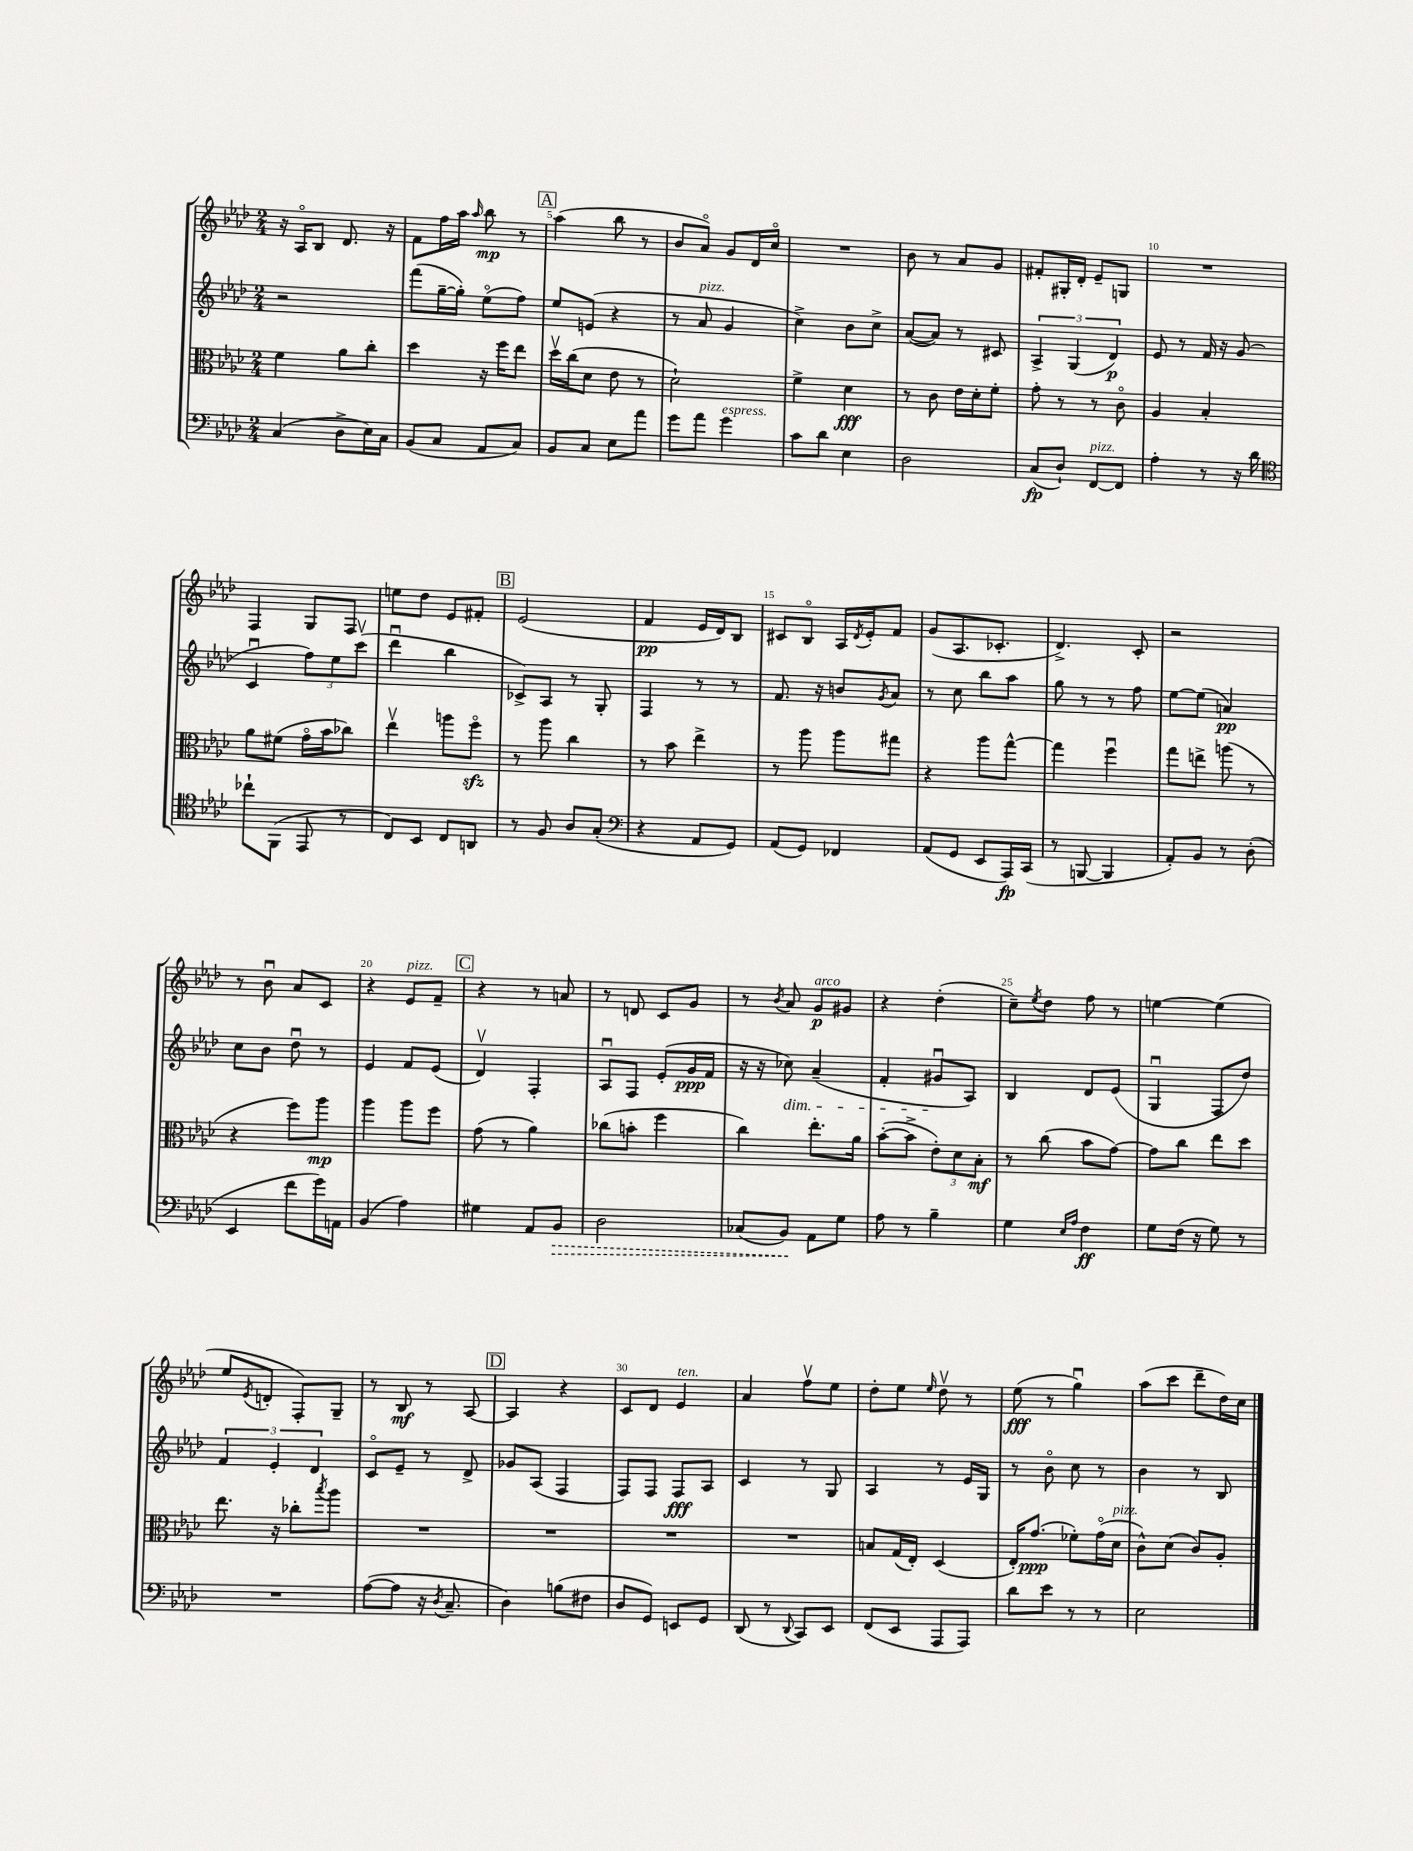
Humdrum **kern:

**kern	**dynam	**kern	**dynam	**kern	**dynam	**kern	**dynam
*part4	*part4	*part3	*part3	*part2	*part2	*part1	*part1
*staff4	*staff4	*staff3	*staff3	*staff2	*staff2	*staff1	*staff1
*clefF4	*	*clefC3	*	*clefG2	*	*clefG2	*
*k[b-e-a-d-]	*	*k[b-e-a-d-]	*	*k[b-e-a-d-]	*	*k[b-e-a-d-]	*
*M2/4	*	*M2/4	*	*M2/4	*	*M2/4	*
=3	=3	=3	=3	=3	=3	=3	=3
(4C/	.	4f\	.	2r	.	16r	.
.	.	.	.	.	.	16A-/KL	.
.	.	.	.	.	.	8B-/J	.
8D-^\L	.	8a-\L	.	.	.	8.d-/	.
16E-\L)	.	8cc'\J	.	.	.	.	.
16C\JJ	.	.	.	.	.	16r	.
=4	=4	=4	=4	=4	=4	=4	=4
(8BB-/L	.	4dd-\	.	(8fff\L	.	8f\L	.
8C/J	.	.	.	[16gg~\L	.	16ff\L	.
.	.	.	.	16gg'\JJ])	.	16aa-\JJ	.
.	.	.	.	.	.	16qqaa-/	.
8AA-/L	.	16r	.	(8ee-\L	.	8bb-\	mp
.	.	16ff\KL	.	.	.	.	.
8C/J)	.	8ee-\J	.	8ff\J)	.	8r	.
!!LO:REH:place=s1:t=A
=5	=5	=5	=5	=5	=5	=5	=5
8BB-/L	.	16dd-v\LL	.	8ee-/L	.	(4aa-\	.
.	.	(16cc\J	.	.	.	.	.
8C/J	.	8d-\J	.	(8en/J	.	.	.
8E-\L	.	8e-\	.	4r	.	8bb-\	.
8a-\J	.	8r	.	.	.	8r	.
=6	=6	=6	=6	=6	=6	=6	=6
8g\L	.	2d-`\)	.	8r	.	8b-/L	.
!	!	!	!	!LO:TX:a:i:t=pizz.	!	!	!
8a-\J	.	.	.	8a-/	.	8a-/J)	.
!LO:TX:a:i:t=espress.	!	!	!	!	!	!	!
4g\	.	.	.	4g/	.	8g/L	.
.	.	.	.	.	.	16d-/L	.
.	.	.	.	.	.	16cc/JJ	.
=7	=7	=7	=7	=7	=7	=7	=7
8c\L	.	4f^\	.	4cc^\)	.	2r	.
8d-\J	.	.	.	.	.	.	.
4E-\	.	4d-\	fff	8b-\L	.	.	.
.	.	.	.	8cc^\J	.	.	.
=8	=8	=8	=8	=8	=8	=8	=8
2D-\	.	8r	.	([8a-/L	.	8b-\	.
.	.	8c\	.	8a-/J])	.	8r	.
.	.	16e-\LL	.	8r	.	8a-/L	.
.	.	16d-'\J	.	.	.	.	.
.	.	8f'\J	.	8c#X/	.	8g/J	.
=9	=9	=9	=9	=9	=9	=9	=9
(8C/L	fp	8g'\	.	6A-^/	.	8f#X'/L	.
8D-`/J)	.	8r	.	.	.	16G#X'/L	.
.	.	.	.	(6G/	.	.	.
.	.	.	.	.	.	16d-'/JJ	.
!LO:TX:a:i:t=pizz.	!	!	!	!	!	!	!
[8FF/L	.	8r	.	.	.	8e-~/L	.
.	.	.	.	6d-/)	p	.	.
8FF/J]	.	8c\	.	.	.	8Gn/J	.
=10	=10	=10	=10	=10	=10	=10	=10
4A-'\	.	4A-/	.	8e-/	.	2r	.
.	.	.	.	8r	.	.	.
8r	.	4B-'/	.	16f/	.	.	.
.	.	.	.	16r	.	.	.
16r	.	.	.	(8g/	.	.	.
16d-\	.	.	.	.	.	.	.
!!LO:LB:g=z
=11	=11	=11	=11	=11	=11	=11	=11
*clefC4	*	*	*	*	*	*	*
8cc-X`\L	.	8a-\L	.	4cu/	.	4F/	.
(8FF\J	.	(8f#X\J	.	.	.	.	.
8EE-/	.	16g\LL	.	12ff\L)	.	8G/L	.
.	.	16b-\J	.	.	.	.	.
.	.	.	.	12ee-\	.	.	.
8r	.	8cc-X\J)	.	.	.	8F/J	.
.	.	.	.	(12cccv\J	.	.	.
=12	=12	=12	=12	=12	=12	=12	=12
8C/L)	.	4ee-v\	.	4ddd-u\	.	8een\L	.
8BB-/J	.	.	.	.	.	8dd-\J	.
8C/L	.	8aan\L	.	4bb-\	.	8e-/L	.
8AAn/J	.	8ffzz\J	.	.	.	8f#X'/J	.
!!LO:REH:place=s1:t=B
=13	=13	=13	=13	=13	=13	=13	=13
8r	.	8r	.	8c-X^/L)	.	(2e-/	.
8F/	.	8aa-\	.	8A-/J	.	.	.
8A-/L	.	4cc\	.	8r	.	.	.
(8G'/J	.	.	.	8G'/	.	.	.
=14	=14	=14	=14	=14	=14	=14	=14
*clefF4	*	*	*	*	*	*	*
4r	.	8r	.	4F/	.	4f/	pp
.	.	8b-\	.	.	.	.	.
8AA-/L	.	4ee-^\	.	8r	.	16e-/LL	.
.	.	.	.	.	.	16d-/J)	.
8GG/J)	.	.	.	8r	.	8B-/J	.
=15	=15	=15	=15	=15	=15	=15	=15
(8AA-/L	.	8r	.	8.f/	.	8c#X/L	.
8GG/J)	.	8aa-\	.	.	.	8B-/J	.
.	.	.	.	16r	.	.	.
4FF-X/	.	8aa-\L	.	8bn/L	.	16A-/LL	.
.	.	.	.	.	.	8qd-/	.
.	.	.	.	.	.	16e-'/J	.
.	.	.	.	8qg/	.	.	.
.	.	8gg#X\J	.	8a-/J	.	8f/J	.
=16	=16	=16	=16	=16	=16	=16	=16
(8AA-/L	.	4r	.	8r	.	(8g/L	.
8GG/J	.	.	.	8cc\	.	8.A-/	.
8EE-/L	.	8aa-\L	.	8bb-\L	.	.	.
.	.	.	.	.	.	8.c-X'/J	.
16AAA-/L)	fp	[8gg^^\J	.	8aa-\J	.	.	.
(16CC/JJ	.	.	.	.	.	.	.
=17	=17	=17	=17	=17	=17	=17	=17
8r	.	4gg\]	.	8gg\	.	4.d-^/)	.
[8BBBn/	.	.	.	8r	.	.	.
4BBB/]	.	4ffu\	.	8r	.	.	.
.	.	.	.	8ff\	.	8c'/	.
=18	=18	=18	=18	=18	=18	=18	=18
8AA-'/L)	.	8gg\L	.	[8ee-\L	.	2r	.
8BB-/J	.	8een^\J	.	(8ee-\J]	.	.	.
8r	.	(8aan\	.	4an/)	pp	.	.
(8D-'\	.	8r	.	.	.	.	.
!!LO:LB:g=z
=19	=19	=19	=19	=19	=19	=19	=19
4EE-/	.	4r	.	8cc\L	.	8r	.
.	.	.	.	8b-\J	.	8b-u\	.
8f\L	.	8ff\L)	.	8dd-u\	.	8a-/L	.
16g\L)	.	8aa-\J	mp	8r	.	8c/J	.
16AAn\JJ	.	.	.	.	.	.	.
=20	=20	=20	=20	=20	=20	=20	=20
(4BB-/	.	4aa-\	.	4e-/	.	4r	.
!	!	!	!	!	!	!LO:TX:a:i:t=pizz.	!
4A-\)	.	8aa-\L	.	8f/L	.	8e-/L	.
.	.	8ff\J	.	(8e-/J	.	8f~/J	.
!!LO:REH:place=s1:t=C
=21	=21	=21	=21	=21	=21	=21	=21
4G#X\	.	(8g\	.	4d-v/)	.	4r	.
.	.	8r	.	.	.	.	.
8AA-/L	.	4a-\)	.	4F'/	.	8r	.
!	!LO:HP:b	!	!	!	!	!	!
8BB-/J	>	.	.	.	.	8an/	.
=22	=22	=22	=22	=22	=22	=22	=22
2D-\	.	(8cc-X\L	.	8A-u/L	.	8r	.
.	.	8bn'\J	.	8F/J	.	8dn/	.
.	.	4ff\	.	(8e-'/L	.	8c/L	.
.	.	.	.	16g/L	ppp	8g/J	.
.	.	.	.	16f/JJ	.	.	.
=23	=23	=23	=23	=23	=23	=23	=23
(8C-X/L	.	4cc\)	.	16r	.	8r	.
.	.	.	.	16r	.	.	.
.	.	.	.	.	.	8qb-/	.
!	!	!	!	!LO:TX:b:i:t=dim.	!	!	!
8BB-/J)	.	.	.	8cc-X\)	.	8a-/	.
!	!	!	!	!	!	!LO:TX:a:i:t=arco	!
8AA-\L	]	8.ee-'\L	.	(4a-~/	.	8g/L	p
8G\J	.	.	.	.	.	8g#X/J	.
.	.	16a-\Jk	.	.	.	.	.
=24	=24	=24	=24	=24	=24	=24	=24
8A-\	.	([8b-'\L	.	4f'/	.	4r	.
8r	.	8b-^\J]	.	.	.	.	.
4B-~\	.	12e-'\L)	.	8g#Xu/L	.	(4dd-'\	.
.	.	12d-\	.	.	.	.	.
.	.	.	.	8A-/J)	.	.	.
.	.	12B-'\J	mf	.	.	.	.
=25	=25	=25	=25	=25	=25	=25	=25
4G\	.	8r	.	4B-/	.	8cc~\L)	.
.	.	.	.	.	.	8qee-/	.
.	.	(8cc\	.	.	.	8dd-\J	.
16qqE-/LL	.	.	.	.	.	.	.
16qqA-/JJ	.	.	.	.	.	.	.
4F\	ff	8b-\L	.	8d-/L	.	8ff\	.
.	.	[8g\J)	.	(8e-/J	.	8r	.
=26	=26	=26	=26	=26	=26	=26	=26
8G\L	.	8g\L]	.	4Gu/	.	[4een\	.
(16F\Jk	.	8cc\J	.	.	.	.	.
16r	.	.	.	.	.	.	.
8G\)	.	8ee-\L	.	8F/L	.	(4ee\]	.
8r	.	8dd-\J	.	8dd-/J)	.	.	.
!!LO:LB:g=z
=27	=27	=27	=27	=27	=27	=27	=27
2r	.	8.ee-\	.	6f/	.	8ee-/L	.
.	.	.	.	.	.	8qe-/	.
.	.	.	.	.	.	8dn'/J	.
.	.	.	.	6e-'/	.	.	.
.	.	16r	.	.	.	.	.
.	.	8cc-X'\L	.	.	.	8F'/L)	.
.	.	.	.	6d-/	.	.	.
.	.	8qbb-/	.	.	.	.	.
.	.	8aa-\J	.	.	.	8G~/J	.
=28	=28	=28	=28	=28	=28	=28	=28
([8A-\L	.	2r	.	8c/L	.	8r	.
8A-\J]	.	.	.	8e-~/J	.	8B-/	mf
16r	.	.	.	8r	.	8r	.
8qD-/	.	.	.	.	.	.	.
8.C~/	.	.	.	.	.	.	.
.	.	.	.	8d-^/	.	[8A-/	.
!!LO:REH:place=s1:t=D
=29	=29	=29	=29	=29	=29	=29	=29
4D-\)	.	2r	.	8g-X/L	.	4A-/]	.
.	.	.	.	(8A-/J	.	.	.
(8Bn\L	.	.	.	4F/	.	4r	.
8F#X\J	.	.	.	.	.	.	.
=30	=30	=30	=30	=30	=30	=30	=30
8D-/L	.	2r	.	8F/L)	.	8c/L	.
8GG/J)	.	.	.	8F/J	.	8d-/J	.
!	!	!	!	!	!	!LO:TX:a:i:t=ten.	!
8EEn/L	.	.	.	8F/L	fff	4e-/	.
8GG/J	.	.	.	8A-/J	.	.	.
=31	=31	=31	=31	=31	=31	=31	=31
(8DD-/	.	2r	.	4c/	.	4a-/	.
8r	.	.	.	.	.	.	.
8qqDD-/	.	.	.	.	.	.	.
8CC/L)	.	.	.	8r	.	8ffv\L	.
8EE-/J	.	.	.	8G/	.	8ee-\J	.
=32	=32	=32	=32	=32	=32	=32	=32
(8FF/L	.	8Bn/L	.	4A-/	.	8dd-'\L	.
8EE-/J	.	(16G/L	.	.	.	8ee-\J	.
.	.	16E-'/JJ)	.	.	.	.	.
.	.	.	.	.	.	16qqee-/	.
8AAA-/L	.	(4D-/	.	8r	.	8dd-v\	.
8AAA-/J)	.	.	.	16e-/LL	.	8r	.
.	.	.	.	16G/JJ	.	.	.
=33	=33	=33	=33	=33	=33	=33	=33
8d-\L	.	16E-'/KL)	.	8r	.	(8ee-\	fff
.	.	(8.g/J	ppp	.	.	.	.
8e-\J	.	.	.	8b-\	.	8r	.
8r	.	8f-X'\L)	.	8cc\	.	4ggu\)	.
8r	.	(16g\L	.	8r	.	.	.
!	!	!LO:TX:a:i:t=pizz.	!	!	!	!	!
.	.	16d-\JJ	.	.	.	.	.
=34	=34	=34	=34	=34	=34	=34	=34
2E-\	.	8c^^\L)	.	4b-\	.	(8aa-\L	.
.	.	(8d-\J	.	.	.	8ccc\J	.
.	.	8c/L)	.	8r	.	8ddd-~\L	.
.	.	8A-'/J	.	8B-/	.	16dd-\L)	.
.	.	.	.	.	.	16cc\JJ	.
==	==	==	==	==	==	==	==
*-	*-	*-	*-	*-	*-	*-	*-
